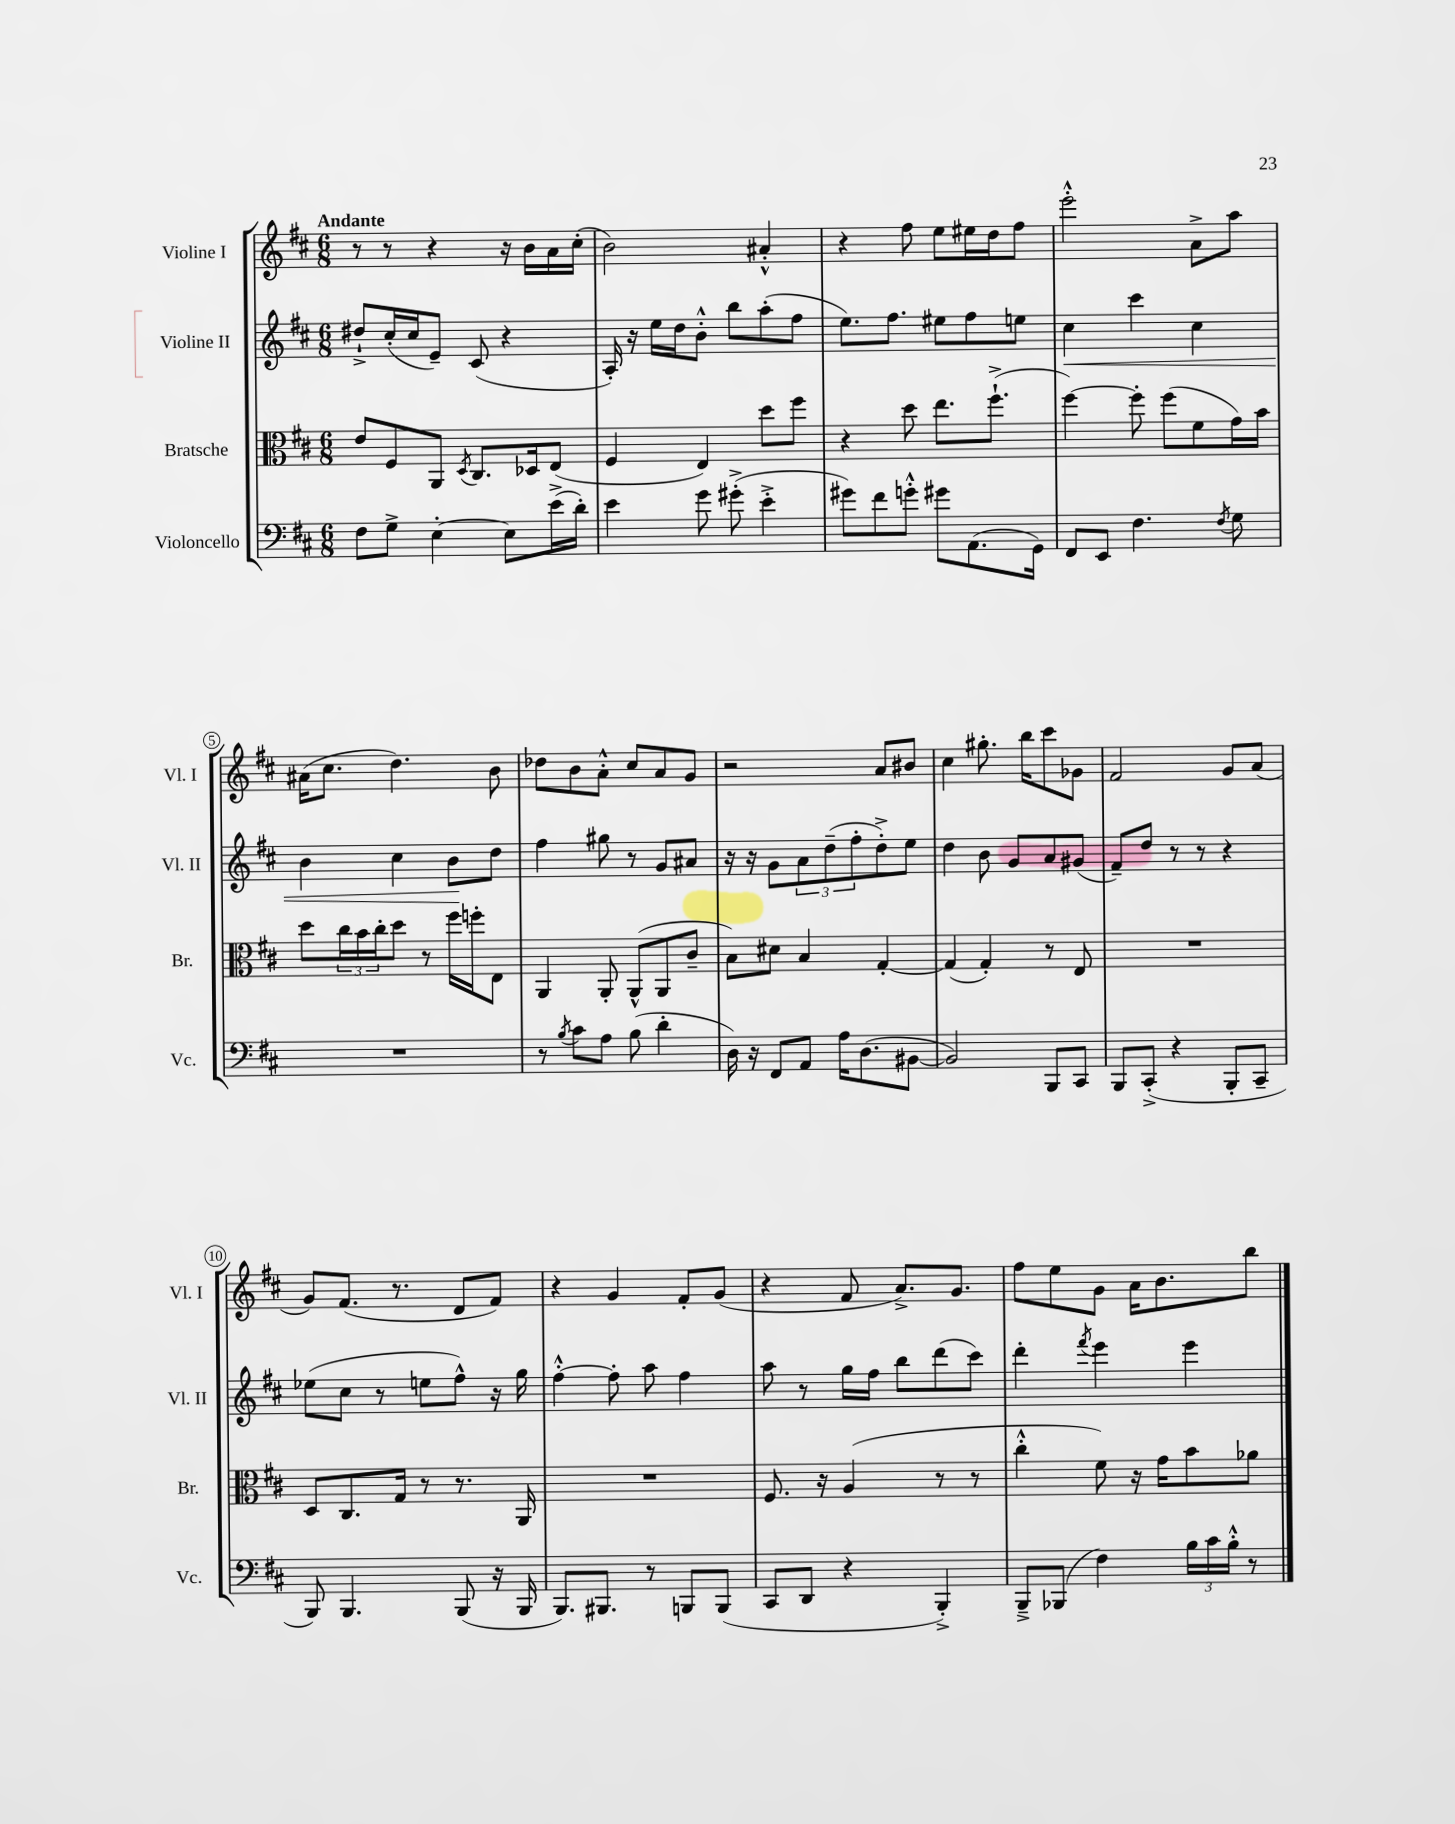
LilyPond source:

<<
\new StaffGroup <<
\new Staff = "s0" \with { instrumentName = "Violine I" shortInstrumentName = "Vl. I" } {
    \clef treble \key d \major \numericTimeSignature \time 6/8 \tempo "Andante"
    r8 r8 r4 r16 b'16 a'16 cis''16-.( |
    b'2) ais'4-.-^ |
    r4 fis''8 e''8 eis''16 d''16 fis''8 |
    e'''2-.-^ a'8-> a''8 |
    ais'16( cis''8. d''4.) b'8 |
    des''8 b'8 a'8-.-^ cis''8 a'8 g'8 |
    r2 a'8 bis'8 |
    cis''4 gis''8.-. b''16 cis'''8 ges'8 |
    fis'2 g'8 a'8( |
    g'8) fis'8.( r8. d'8 fis'8) |
    r4 g'4 fis'8-. g'8( |
    r4 fis'8 a'8.->) g'8. |
    fis''8 e''8 g'8 a'16 b'8. b''8 \bar "|." |
}
\new Staff = "s1" \with { instrumentName = "Violine II" shortInstrumentName = "Vl. II" } {
    \clef treble \key d \major \numericTimeSignature \time 6/8
    dis''8-!-> cis''16-.( cis''16 e'8--) cis'8( r4 |
    a16-.) r16 e''16 d''16 b'8-.-^ b''8 a''8-.( fis''8 |
    e''8.) fis''8. eis''8 fis''8 e''8 |
    cis''4\< cis'''4 cis''4 |
    b'4 cis''4 b'8\! d''8 |
    fis''4 gis''8 r8 g'8 ais'8 |
    r16 r16 g'8 \tuplet 3/2 { a'8 d''8--( fis''8-. } d''8-.->) e''8 |
    d''4 b'8 g'8 a'8 gis'8( |
    fis'8--) d''8 r8 r8 r4 |
    ees''8( cis''8 r8 e''8 fis''8-^) r16 g''16 |
    fis''4~-.-^ fis''8-. a''8 fis''4 |
    a''8 r8 g''16 fis''16 b''8 d'''8( cis'''8) |
    d'''4-. \acciaccatura { fis'''8 } e'''4 e'''4 \bar "|." |
}
\new Staff = "s2" \with { instrumentName = "Bratsche" shortInstrumentName = "Br." } {
    \clef alto \key d \major \numericTimeSignature \time 6/8
    e'8 fis8 a,8 \acciaccatura { d8 } cis8. des16 e8( |
    fis4 e4) d''8 fis''8 |
    r4 d''8 e''8. fis''8.-!->( |
    fis''4~) fis''8-. fis''8( fis'8 g'16) b'16 |
    d''8 \tuplet 3/2 { cis''16 b'16 cis''16-. } d''8 r8 fis''16 f''16-. e8 |
    a,4 a,8-. a,8-^( a,8 cis'8-- |
    b8) dis'8 b4 g4~-. |
    g4( g4-.) r8 e8 |
    R2. |
    d8 cis8. g16 r8 r8. a,16 |
    R2. |
    fis8. r16 a4( r8 r8 |
    cis''4-.-^ fis'8) r16 g'16 b'8 aes'8 \bar "|." |
}
\new Staff = "s3" \with { instrumentName = "Violoncello" shortInstrumentName = "Vc." } {
    \clef bass \key d \major \numericTimeSignature \time 6/8
    fis8 g8-> e4~-. e8 e'16->( d'16-.) |
    e'4 g'8 gis'8-.->( e'4-.-> |
    gis'8) fis'8 g'8-.-^ gis'8 a,8.( g,16) |
    fis,8 e,8 fis4. \acciaccatura { fis8 } g8 |
    R2. |
    r8 \acciaccatura { b8 } cis'8 a8 b8( d'4-. |
    d16) r16 fis,8 a,8 a16 d8.( bis,8~ |
    bis,2) b,,8 cis,8 |
    b,,8 cis,8-.->( r4 b,,8-. cis,8-- |
    b,,8) b,,4. b,,8( r16 b,,16 |
    b,,8.) bis,,8. r8 b,,8 b,,8( |
    cis,8 d,8 r4 b,,4-.->) |
    b,,8---> bes,,8( fis4) \tuplet 3/2 { b16 cis'16 b16-.-^ } r8 \bar "|." |
}
>>
>>
\layout { \context { \Score \override BarNumber.stencil = #(make-stencil-circler 0.1 0.3 ly:text-interface::print) } }
